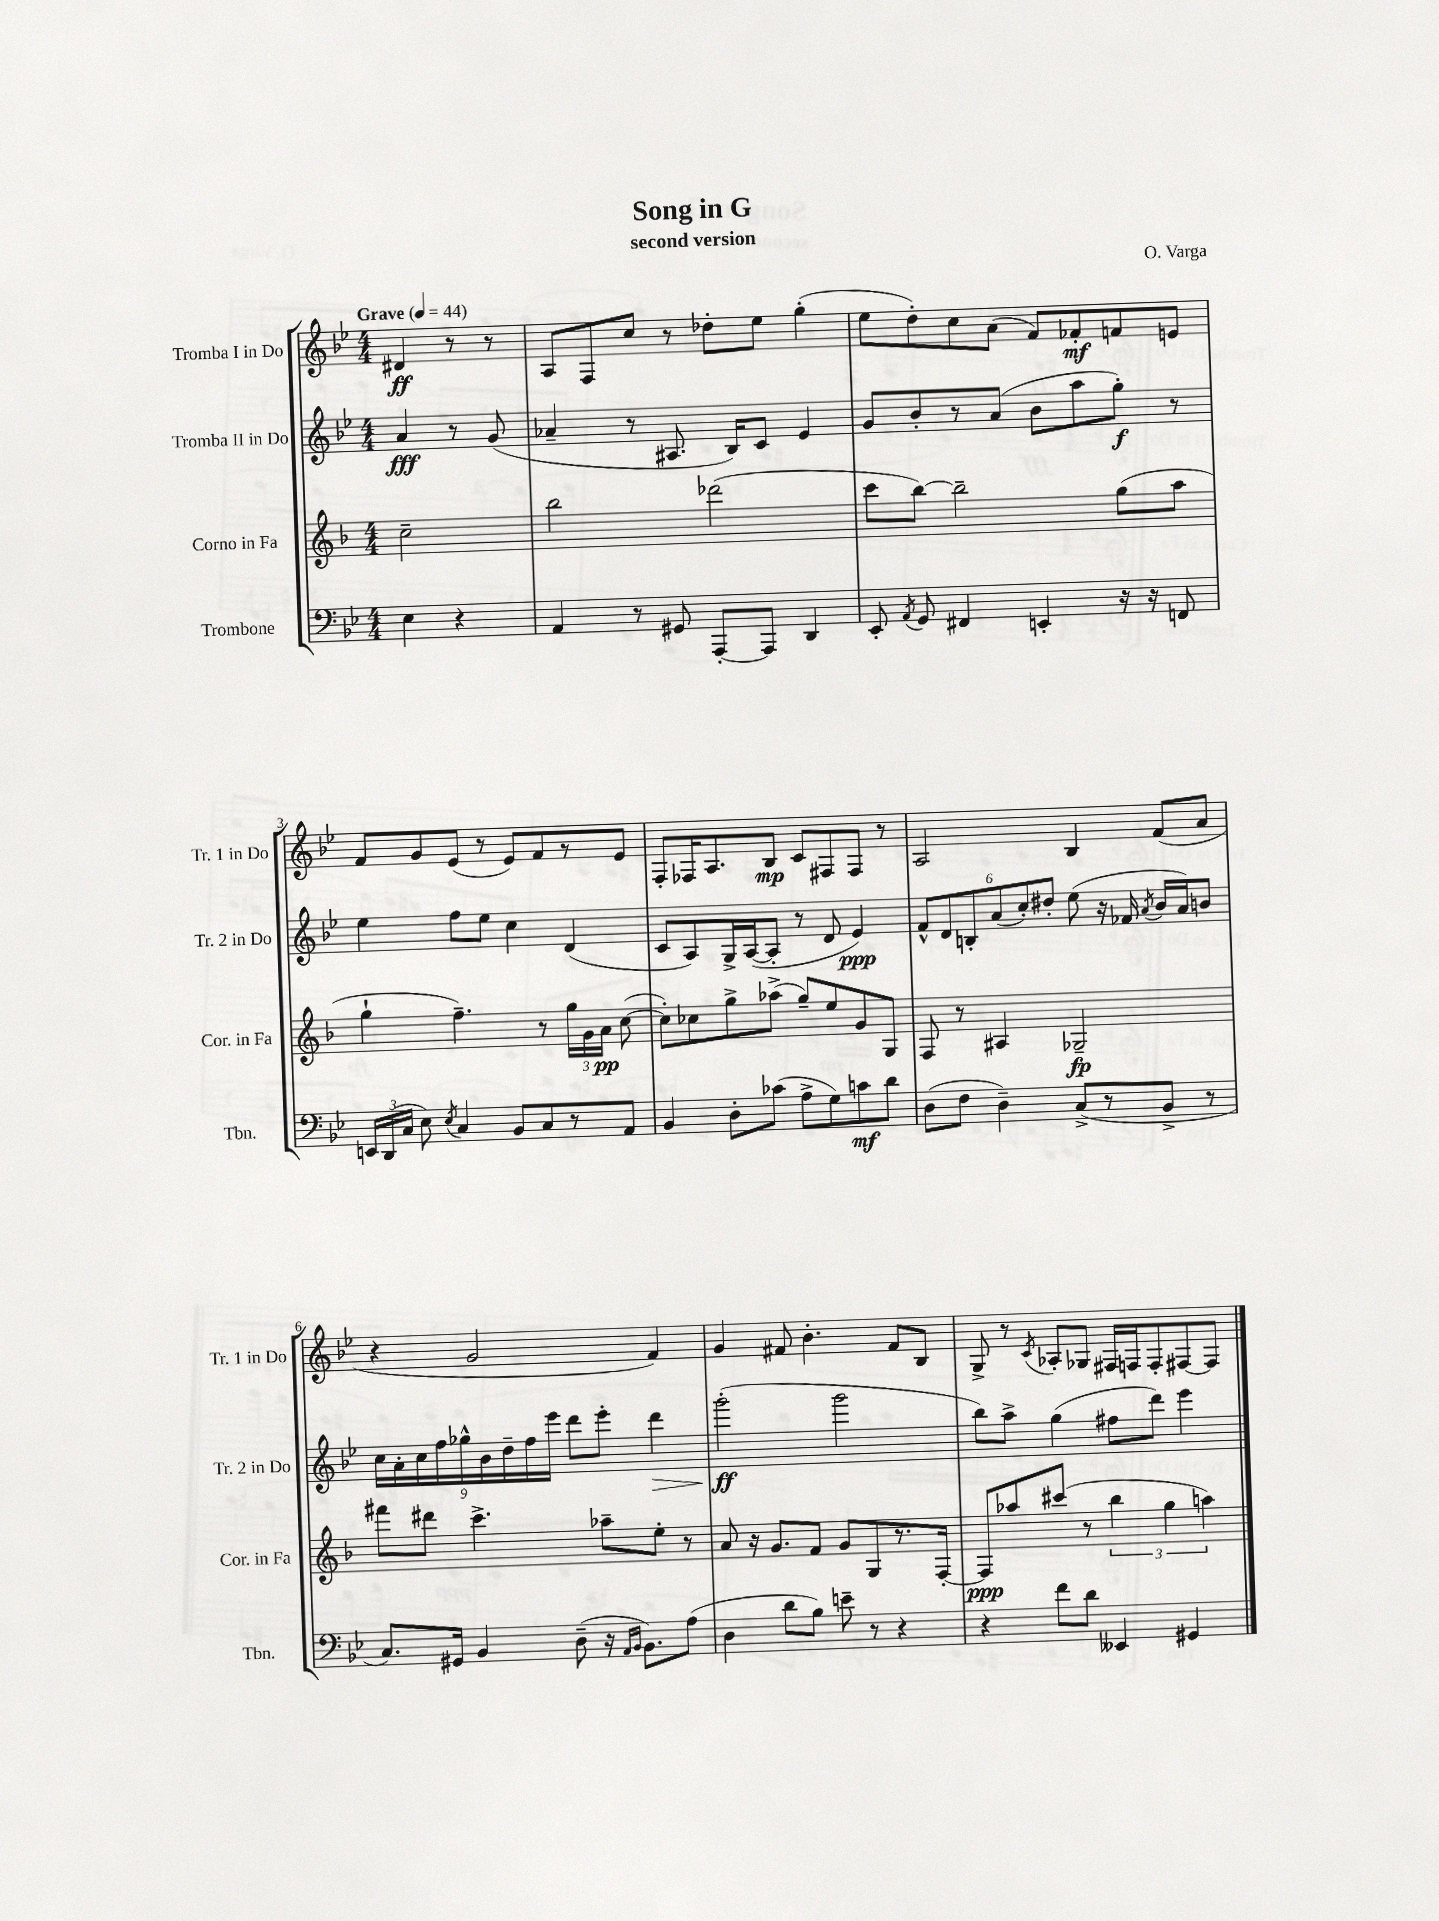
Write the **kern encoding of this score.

**kern	**dynam	**kern	**dynam	**kern	**dynam	**kern	**dynam
*part4	*part4	*part3	*part3	*part2	*part2	*part1	*part1
*staff4	*staff4	*staff3	*staff3	*staff2	*staff2	*staff1	*staff1
*I"Trombone	*	*I"Corno in Fa	*	*I"Tromba II in Do	*	*I"Tromba I in Do	*
*I'Tbn.	*	*I'Cor. in Fa	*	*I'Tr. 2 in Do	*	*I'Tr. 1 in Do	*
*clefF4	*	*clefG2	*	*clefG2	*	*clefG2	*
*k[b-e-]	*	*k[b-]	*	*k[b-e-]	*	*k[b-e-]	*
*M4/4	*	*M4/4	*	*M4/4	*	*M4/4	*
*MM44	*	*MM44	*	*MM44	*	*MM44	*
=	=	=	=	=	=	=	=
!	!	!	!	!	!	!LO:TX:a:B:t=Grave	!
4E-\	.	2cc~\	.	4a/	fff	4d#X/	ff
4r	.	.	.	8r	.	8r	.
.	.	.	.	(8g/	.	8r	.
=1	=1	=1	=1	=1	=1	=1	=1
4AA/	.	2bb-\	.	4a-X~/	.	8A/L	.
.	.	.	.	.	.	8F/	.
8r	.	.	.	8r	.	8cc/J	.
8GG#X/	.	.	.	8.A#X/	.	8r	.
[8AAA'/L	.	(2ddd-X\	.	.	.	8dd-X'\L	.
.	.	.	.	16B-/KL)	.	.	.
8AAA/J]	.	.	.	8c/J	.	8ee-\J	.
4DD/	.	.	.	4e-/	.	(4gg'\	.
=2	=2	=2	=2	=2	=2	=2	=2
8EE-'/	.	8ccc\L	.	8g/L	.	8ee-\L	.
8qAA/	.	.	.	.	.	.	.
8GG/	.	[8bb-\J)	.	8b-'/	.	8dd'\)	.
4FF#X/	.	2bb-~\]	.	8r	.	8cc\	.
.	.	.	.	(8a/J	.	(8a\J	.
4EEn'/	.	.	.	8b-\L	.	8f/L)	.
.	.	.	.	8aa\	.	8f-X'/	mf
16r	.	(8gg\L	.	8gg'\J)	f	8fn/	.
16r	.	.	.	.	.	.	.
8FFn/	.	8aa\J	.	8r	.	8en/J	.
!!LO:LB:g=z
=3	=3	=3	=3	=3	=3	=3	=3
24EEn/LL	.	4gg`\	.	4ee-\	.	8f/L	.
(24DD/	.	.	.	.	.	.	.
24C/JJ	.	.	.	.	.	.	.
8E-\)	.	.	.	.	.	8g/	.
8qE-/	.	.	.	.	.	.	.
4C/	.	4.ff~\)	.	8ff\L	.	(8e-/J	.
.	.	.	.	8ee-\J	.	8r	.
8BB-/L	.	.	.	4cc\	.	8e-/L)	.
8C/	.	8r	.	.	.	8f/	.
8r	.	24gg\LL	.	(4d/	.	8r	.
.	.	24g\	.	.	.	.	.
.	.	24a\JJ	pp	.	.	.	.
8AA/J	.	([8cc\	.	.	.	8e-/J	.
=4	=4	=4	=4	=4	=4	=4	=4
4BB-/	.	8cc'\L])	.	8c/L	.	8F'/L	.
.	.	8cc-X\	.	8A/)	.	16F-X/K	.
.	.	.	.	.	.	8.A/	.
8D'\L	.	8gg^\	.	16G^/L	.	.	.
.	.	.	.	([16A/J	.	.	.
(8c-X\J	.	(8aa-X^\J	.	8A'/J]	.	8B-/J	mp
8A^\L	.	8gg~/L)	.	8r	.	8c/L	.
8G\)	.	8ee/	.	8d/	.	8F#X/	.
8cn\	mf	8g/	.	4e-/)	ppp	8F#/J	.
8d\J	.	8G/J	.	.	.	8r	.
=5	=5	=5	=5	=5	=5	=5	=5
(8D\L	.	8F/	.	12f^^/L	.	2A/	.
.	.	.	.	12d/	.	.	.
8F\J	.	8r	.	.	.	.	.
.	.	.	.	12Bn'/	.	.	.
4D~\)	.	4A#X/	.	(12a/	.	.	.
.	.	.	.	12cc'/)	.	.	.
.	.	.	.	12dd#X'/J	.	.	.
(8C^/L	.	2G-X~/	fp	(8ee-\	.	4B-/	.
8r	.	.	.	16r	.	.	.
.	.	.	.	16f-X/	.	.	.
.	.	.	.	8qa/	.	.	.
8BB-^/J	.	.	.	16b-/LL	.	(8f/L	.
.	.	.	.	16a/J)	.	.	.
8r	.	.	.	8bn/J	.	8a/J	.
!!LO:LB:g=z
=6	=6	=6	=6	=6	=6	=6	=6
8.C/L)	.	8fff#X\L	.	18cc\LL	.	4r	.
.	.	.	.	18a'\	.	.	.
.	.	.	.	18cc\	.	.	.
.	.	8ddd#X\J	.	.	.	.	.
.	.	.	.	18ff\	.	.	.
16GG#X/Jk	.	.	.	.	.	.	.
.	.	.	.	18gg-X^^\	.	.	.
4BB-/	.	4.ccc^\	.	.	.	2g/	.
.	.	.	.	18b-\	.	.	.
.	.	.	.	18dd~\	.	.	.
.	.	.	.	18ff\	.	.	.
.	.	.	.	18eee-\JJ	.	.	.
(8D~\	.	.	.	8ddd\L	.	.	.
16r	.	8aa-X~\L	.	8eee-'\J	.	.	.
16qqAA/LL	.	.	.	.	.	.	.
16qqBB-/JJ	.	.	.	.	.	.	.
8.BB-\L)	.	.	.	.	.	.	.
!	!	!	!	!	!LO:HP:b	!	!
.	.	8ee'\J	.	4ddd\	>	4f/)	.
(8A\J	.	8r	.	.	.	.	.
=7	=7	=7	=7	=7	=7	=7	=7
4D\	.	8a/	.	(2ggg'\	ff	4g/	.
.	.	16r	.	.	.	.	.
.	.	8.g/L	.	.	.	.	.
8d\L	.	.	.	.	.	8f#X/	.
8B-\J)	.	8f/J	.	.	.	4.b-'\	.
8en~\	.	8g/L	.	2ggg\	]	.	.
8r	.	8G/	.	.	.	.	.
4r	.	8.r	.	.	.	8f#/L	.
.	.	.	.	.	.	8B-/J	.
.	.	[16F'/Jk	.	.	.	.	.
=8	=8	=8	=8	=8	=8	=8	=8
4r	.	8F/L]	ppp	8bb-\L)	.	8G^/	.
.	.	8aa-X/	.	8aa^\J	.	8r	.
.	.	.	.	.	.	8qc/	.
8f\L	.	(8ccc#X/J	.	(4gg\	.	8A-X'/L	.
8d\J	.	8r	.	.	.	8G-X/J	.
4EE--X/	.	6bb-\	.	8ff#X\L	.	16F#X/LL	.
.	.	.	.	.	.	16Fn/J	.
.	.	.	.	8ddd\J)	.	8F'/	.
.	.	6gg\	.	.	.	.	.
4GG#X/	.	.	.	4eee-\	.	[8F#X/	.
.	.	6aan\)	.	.	.	.	.
.	.	.	.	.	.	8F#/J]	.
==	==	==	==	==	==	==	==
*-	*-	*-	*-	*-	*-	*-	*-
